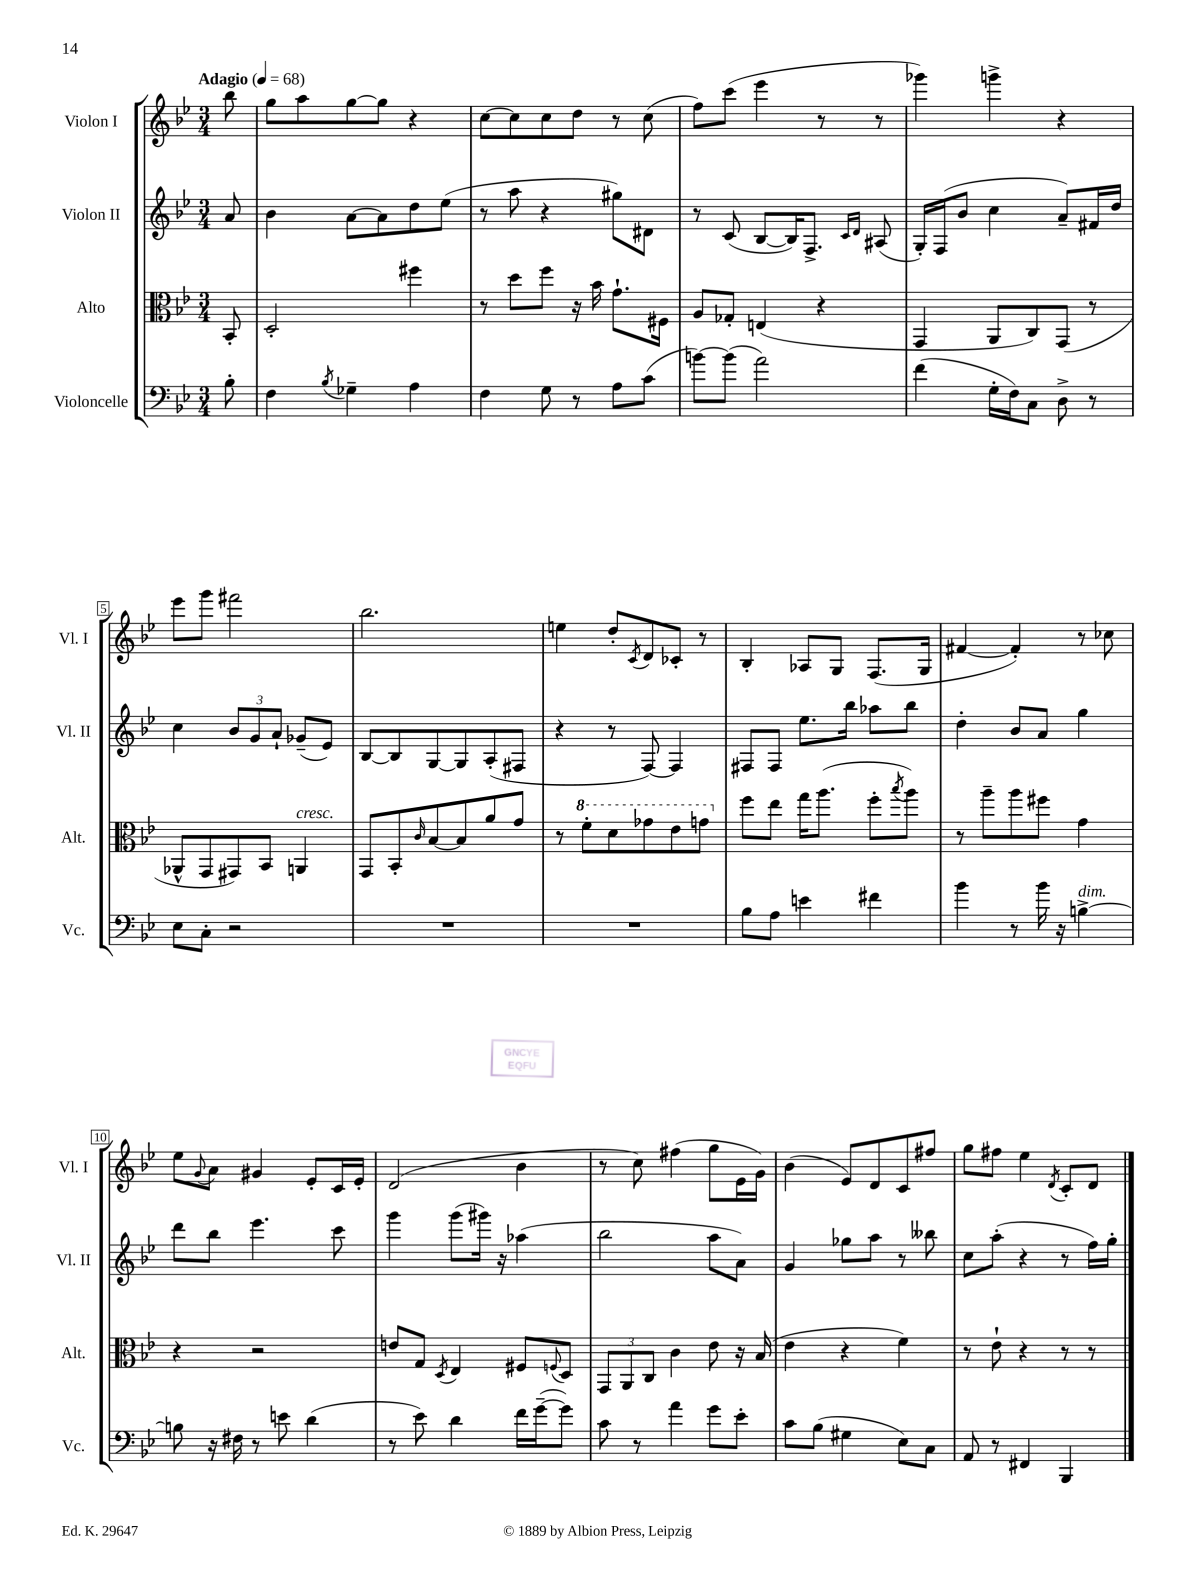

**kern	**kern	**kern	**kern
*part4	*part3	*part2	*part1
*staff4	*staff3	*staff2	*staff1
*I"Violoncelle	*I"Alto	*I"Violon II	*I"Violon I
*I'Vc.	*I'Alt.	*I'Vl. II	*I'Vl. I
*clefF4	*clefC3	*clefG2	*clefG2
*k[b-e-]	*k[b-e-]	*k[b-e-]	*k[b-e-]
*M3/4	*M3/4	*M3/4	*M3/4
*MM68	*MM68	*MM68	*MM68
=	=	=	=
!	!	!	!LO:TX:a:B:t=Adagio
8B-'\	8BB-'/	8a/	8bb-\
=1	=1	=1	=1
4F\	2D'/	4b-\	8gg\L
.	.	.	8aa\
8qB-/	.	.	.
4G-X~\	.	[8a\L	[8gg\
.	.	8a\]	8gg\J]
4A\	4ff#X\	8dd\	4r
.	.	(8ee-\J	.
=2	=2	=2	=2
4F\	8r	8r	[8cc\L
.	8dd\L	8aa\	8cc\]
8G\	8ff\J	4r	8cc\
8r	16r	.	8dd\J
.	16b-\	.	.
8A\L	8.g`\L	8gg#X\L)	8r
(8c\J	.	8d#X\J	(8cc\
.	16F#X\Jk	.	.
=3	=3	=3	=3
[8bn\L)	8A/L	8r	8ff\L)
(8b\J]	8G-X'/J	(8c/	(8ccc\J
2a\)	(4En/	[8B-/L	4eee-\
.	.	16B-/K])	.
.	.	8.F^/J	.
.	4r	.	8r
.	.	16qqc/LL	.
.	.	16qqd/JJ	.
.	.	(8A#X/	8r
=4	=4	=4	=4
(4f\	4GG/	16G'/LL)	4ggg-X\)
.	.	(16F/J	.
.	.	8b-/J	.
16G'\LL	8AA/L	4cc\	4gggn^\
16F\J)	.	.	.
8C\J	8C/)	.	.
8D^\	(8GG/J	8a~/L)	4r
8r	8r	16f#X/L	.
.	.	16dd/JJ	.
!!LO:LB:g=z
=5	=5	=5	=5
8E-\L	8AA-X^^/L	4cc\	8eee-\L
8C'\J	8GG/	.	8ggg\J
2r	8GG#X/)	12b-/L	2fff#X\
.	.	12g/	.
.	8BB-/J	.	.
.	.	12a`/J	.
!	!LO:TX:a:i:t=cresc.	!	!
.	4AAn/	(8g-X~/L	.
.	.	8e-/J)	.
=6	=6	=6	=6
2.r	8GG/L	[8B-/L	2.bb-\
.	8BB-'/	8B-/]	.
.	16qqc/	.	.
.	[8B-/	[8G/	.
.	8B-/]	8G/]	.
.	8a/	(8A'/	.
.	8g/J	8F#X/J	.
=7	=7	=7	=7
2.r	8r	4r	4een\
*	*8va	*	*
.	8ff'\L	.	.
.	8dd\	8r	8dd'/L
.	.	.	8qc/
.	8gg-X\	[8F/)	8d/
.	8ee-\	4F/]	8c-X'/J
.	8ggn\J	.	8r
=8	=8	=8	=8
*	*X8va	*	*
8B-\L	8ff\L	8F#X/L	4B-'/
8A\J	8ee-\J	8F#/J	.
4en\	16gg\KL	8.ee-\L	8A-X/L
.	(8.aa\J	.	.
.	.	.	8G/J
.	.	16bb-\Jk	.
4f#X\	8ff'\L	8aa-X\L	(8.F/L
.	8qbb-/	.	.
.	8aa\J)	8bb-\J	.
.	.	.	16G/Jk
=9	=9	=9	=9
4b-\	8r	4dd'\	[4f#X/
.	8aa~\L	.	.
8r	8aa\	8b-/L	4f#'/])
16b-\	8ff#X\J	8a/J	.
16r	.	.	.
!LO:TX:a:i:t=dim.	!	!	!
[4Bn^\	4g\	4gg\	8r
.	.	.	8cc-X\
!!LO:LB:g=z
=10	=10	=10	=10
8Bn\]	4r	8ddd\L	8ee-\L
.	.	.	8qqg/
16r	.	8bb-\J	8a\J
16F#X\	.	.	.
8r	2r	4.eee-\	4g#X/
8en\	.	.	.
(4d\	.	.	8e-'/L
.	.	8ccc\	16c/L
.	.	.	16e-'/JJ
=11	=11	=11	=11
8r	8en/L	4ggg\	(2d/
8e-\)	8G/J	.	.
.	8qD/	.	.
4d\	4E-/	(8ggg\L	.
.	.	16ggg#X\Jk)	.
.	.	16r	.
16f\LL	8F#X/L	(4aa-X\	4b-\
([16g~\J	.	.	.
.	8qqFn/	.	.
8g\J])	8D/J	.	.
=12	=12	=12	=12
8c\	12GG/L	2bb-\	8r
.	12AA/	.	.
8r	.	.	8cc\)
.	12C/J	.	.
4a\	4c\	.	(4ff#X\
8g\L	8e-\	8aa\L	8gg\L
8e-'\J	16r	8a\J)	16e-\L
.	(16B-/	.	16g\JJ)
=13	=13	=13	=13
8c\L	4e-\	4g/	(4b-\
(8B-\J	.	.	.
4G#X\	4r	8gg-X\L	8e-/L)
.	.	8aa\J	8d/
8E-\L)	4f\)	8r	8c/
8C\J	.	8bb--X\	8ff#X/J
=14	=14	=14	=14
8AA/	8r	8cc\L	8gg\L
8r	8e-`\	(8aa'\J	8ff#X\J
4FF#X/	4r	4r	4ee-\
.	.	.	8qd/
4BBB-/	8r	8r	8c'/L
.	8r	16ff\LL)	8d/J
.	.	16gg'\JJ	.
==	==	==	==
*-	*-	*-	*-
